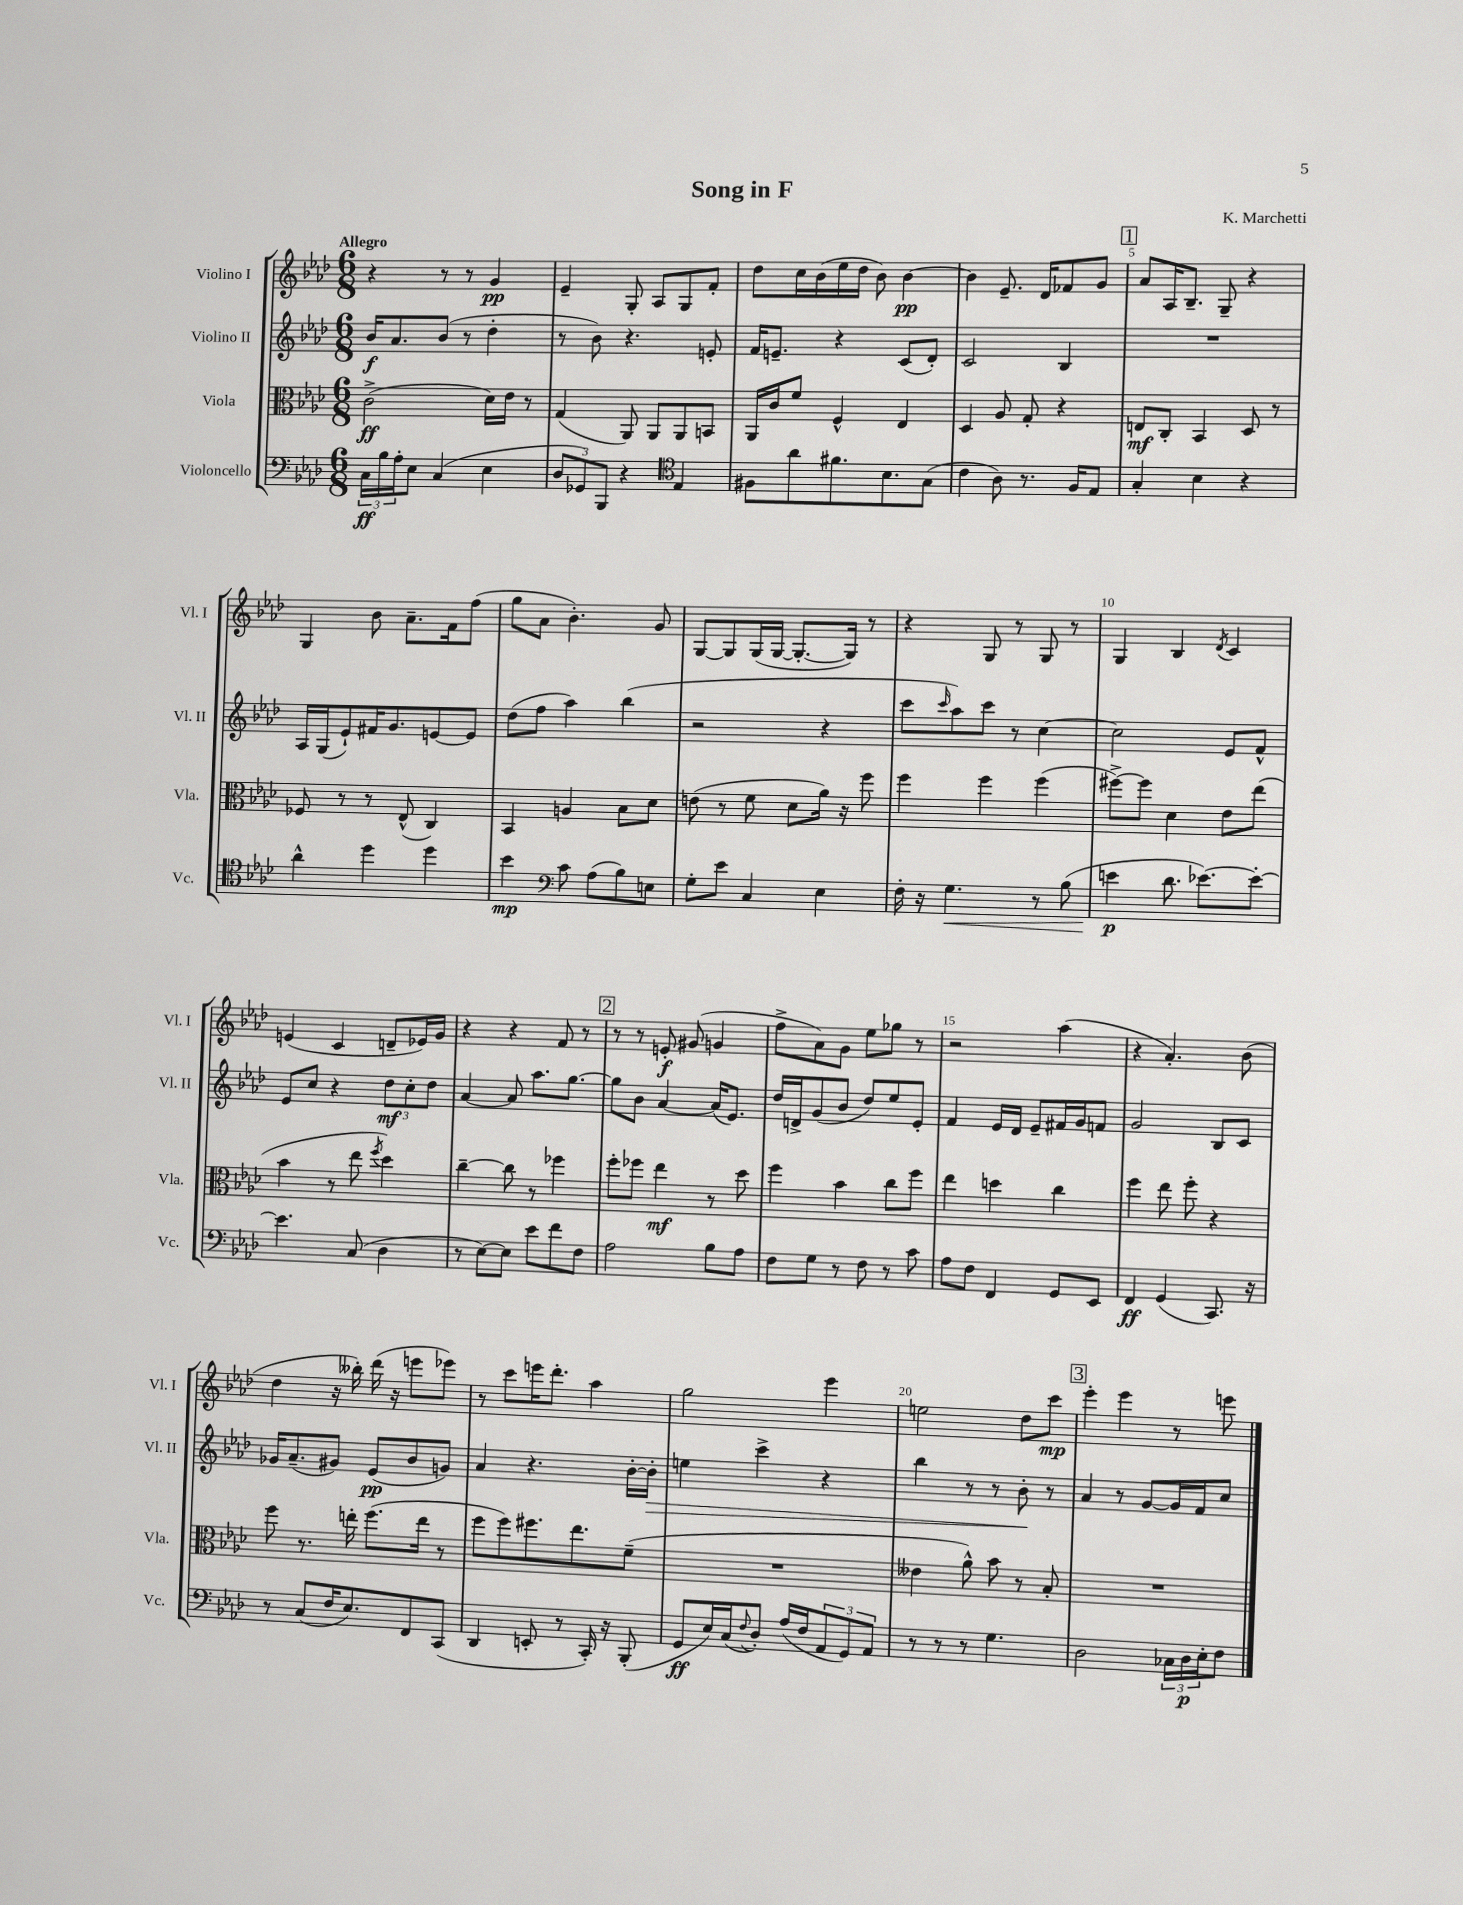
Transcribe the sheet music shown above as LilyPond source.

\header { title = "Song in F" composer = "K. Marchetti" }
<<
\new StaffGroup <<
\new Staff = "s0" \with { instrumentName = "Violino I" shortInstrumentName = "Vl. I" } {
    \clef treble \key aes \major \numericTimeSignature \time 6/8 \tempo "Allegro"
    r4 r8 r8 g'4\pp |
    ees'4-- g8-. aes8 g8 f'8-. |
    des''8 c''16 bes'16( ees''16 des''16 bes'8) bes'4~\pp |
    bes'4 ees'8.-- des'16 fes'8 g'8 |
    \mark \markup { \box "1" } aes'8 aes16 bes8.-- g8-- r4 |
    g4 bes'8 aes'8.-- f'16 f''8( |
    g''8 aes'8 bes'4.-.) g'8 |
    g8~ g8 g16( g16~ g8.~-. g16) r8 |
    r4 g8 r8 g8 r8 |
    g4 bes4 \acciaccatura { des'8 } c'4 |
    e'4( c'4 d'8-- ees'16) g'16 |
    r4 r4 f'8 r8 |
    \mark \markup { \box "2" } r8 r8 e'8-.\f gis'8( g'4 |
    f''8-> aes'8) g'8 ees''8 ges''8 r8 |
    r2 aes''4( |
    r4 aes'4.-.) bes'8( |
    des''4 r16 beses''16-.) des'''16( r16 e'''8 ees'''8) |
    r8 c'''8 e'''16 des'''8.-. aes''4 |
    g''2 ees'''4 |
    e''2 des''8 c'''8\mp |
    \mark \markup { \box "3" } ees'''4-. ees'''4 r8 e'''8 \bar "|." |
}
\new Staff = "s1" \with { instrumentName = "Violino II" shortInstrumentName = "Vl. II" } {
    \clef treble \key aes \major \numericTimeSignature \time 6/8
    bes'16\f aes'8. bes'8( r8 des''4-. |
    r8 bes'8) r4. e'8-. |
    f'16 e'8.-- r4 c'8( des'8-.) |
    c'2 bes4 |
    \mark \markup { \box "1" } R2. |
    aes16 g16( ees'8-!) fis'16 g'8. e'8~ e'8 |
    des''8( f''8 aes''4) bes''4( |
    r2 r4 |
    c'''8 \grace { c'''16 } aes''8) c'''8 r8 c''4~ |
    c''2 ees'8 f'8-^ |
    ees'8 c''8 r4 \tuplet 3/2 { des''8\mf c''8-. des''8 } |
    aes'4~ aes'8 aes''8. g''8.~ |
    \mark \markup { \box "2" } g''8 bes'8 aes'4~ aes'16( ees'8.) |
    des''16 d'16-> g'8( bes'8 des''8) ees''8 ees'8-. |
    f'4 ees'16 des'16 ees'8-- fis'16 g'16 f'8 |
    g'2 bes8 c'8 |
    ges'16 aes'8.--( gis'8) ees'8\pp( bes'8 g'8) |
    aes'4 r4. bes'16~-. bes'16-.\> |
    e''4 c'''4-> r4 |
    bes''4 r8 r8 bes'8-.\! r8 |
    \mark \markup { \box "3" } aes'4 r8 g'8~ g'16 f'16 c''8 \bar "|." |
}
\new Staff = "s2" \with { instrumentName = "Viola" shortInstrumentName = "Vla." } {
    \clef alto \key aes \major \numericTimeSignature \time 6/8
    c'2->\ff( des'16) ees'16 r8 |
    g4( aes,8) aes,8 aes,8 b,8 |
    aes,16 c'16 f'8 f4-^ ees4 |
    des4 aes8 g8-. r4 |
    \mark \markup { \box "1" } e8\mf c8-. bes,4 des8 r8 |
    fes8 r8 r8 ees8-^( c4) |
    bes,4 a4 bes8 des'8 |
    e'8( r8 f'8 des'8 aes'16) r16 f''8 |
    f''4 f''4 f''4( |
    fis''8~->) fis''8 des'4 ees'8 ees''8( |
    bes'4 r8 ees''8 \acciaccatura { f''8 } des''4) |
    c''4~-- c''8 r8 fes''4 |
    \mark \markup { \box "2" } f''8-. fes''8 ees''4\mf r8 des''8 |
    f''4 bes'4 c''8 f''8 |
    ees''4 d''4 c''4 |
    f''4 ees''8 f''8-. r4 |
    f''8 r8. e''16-. f''8.( e''16 r8 |
    f''8 f''8) fis''8. ees''8. f'8--( |
    R2. |
    eeses'4 aes'8-^) bes'8 r8 bes8-. |
    \mark \markup { \box "3" } R2. \bar "|." |
}
\new Staff = "s3" \with { instrumentName = "Violoncello" shortInstrumentName = "Vc." } {
    \clef bass \key aes \major \numericTimeSignature \time 6/8
    \tuplet 3/2 { c16\ff bes16 aes16-. } ees8 c4( ees4 |
    \tuplet 3/2 { des8 ges,8) bes,,8 } r4 \clef tenor ees4 |
    fis8 aes'8 fis'8. bes8. g8( |
    c'4 aes8) r8. f16 ees8 |
    \mark \markup { \box "1" } g4-. bes4 r4 |
    aes'4-^ des''4 des''4 |
    bes'4\mp \clef bass c'8 aes8( bes8) e8 |
    g8-. ees'8 c4 ees4 |
    f16-. r16 g4.\< r8 bes8( |
    e'4\p\! des'8. ees'8.~) ees'8~-. |
    ees'4. c8( des4 |
    r8 ees8~) ees8 ees'8 f'8 f8 |
    \mark \markup { \box "2" } aes2 bes8 aes8 |
    f8 g8 r8 f8 r8 c'8 |
    aes8 f8 f,4 g,8 ees,8 |
    f,4\ff g,4( c,8.) r16 |
    r8 c8( f16 ees8.) f,8 c,8( |
    des,4 e,8-. r8 c,16-.) r16 bes,,8-.( |
    g,8\ff ees16) c16( \appoggiatura { f8 } des8-.) aes16( f16 \tuplet 3/2 { aes,8 g,8) aes,8 } |
    r8 r8 r8 g4. |
    \mark \markup { \box "3" } des2 \tuplet 3/2 { ces16 des16\p ees16-. } f8 \bar "|." |
}
>>
>>
\layout { \context { \Score \override BarNumber.break-visibility = ##(#f #t #t) barNumberVisibility = #(every-nth-bar-number-visible 5) } }
